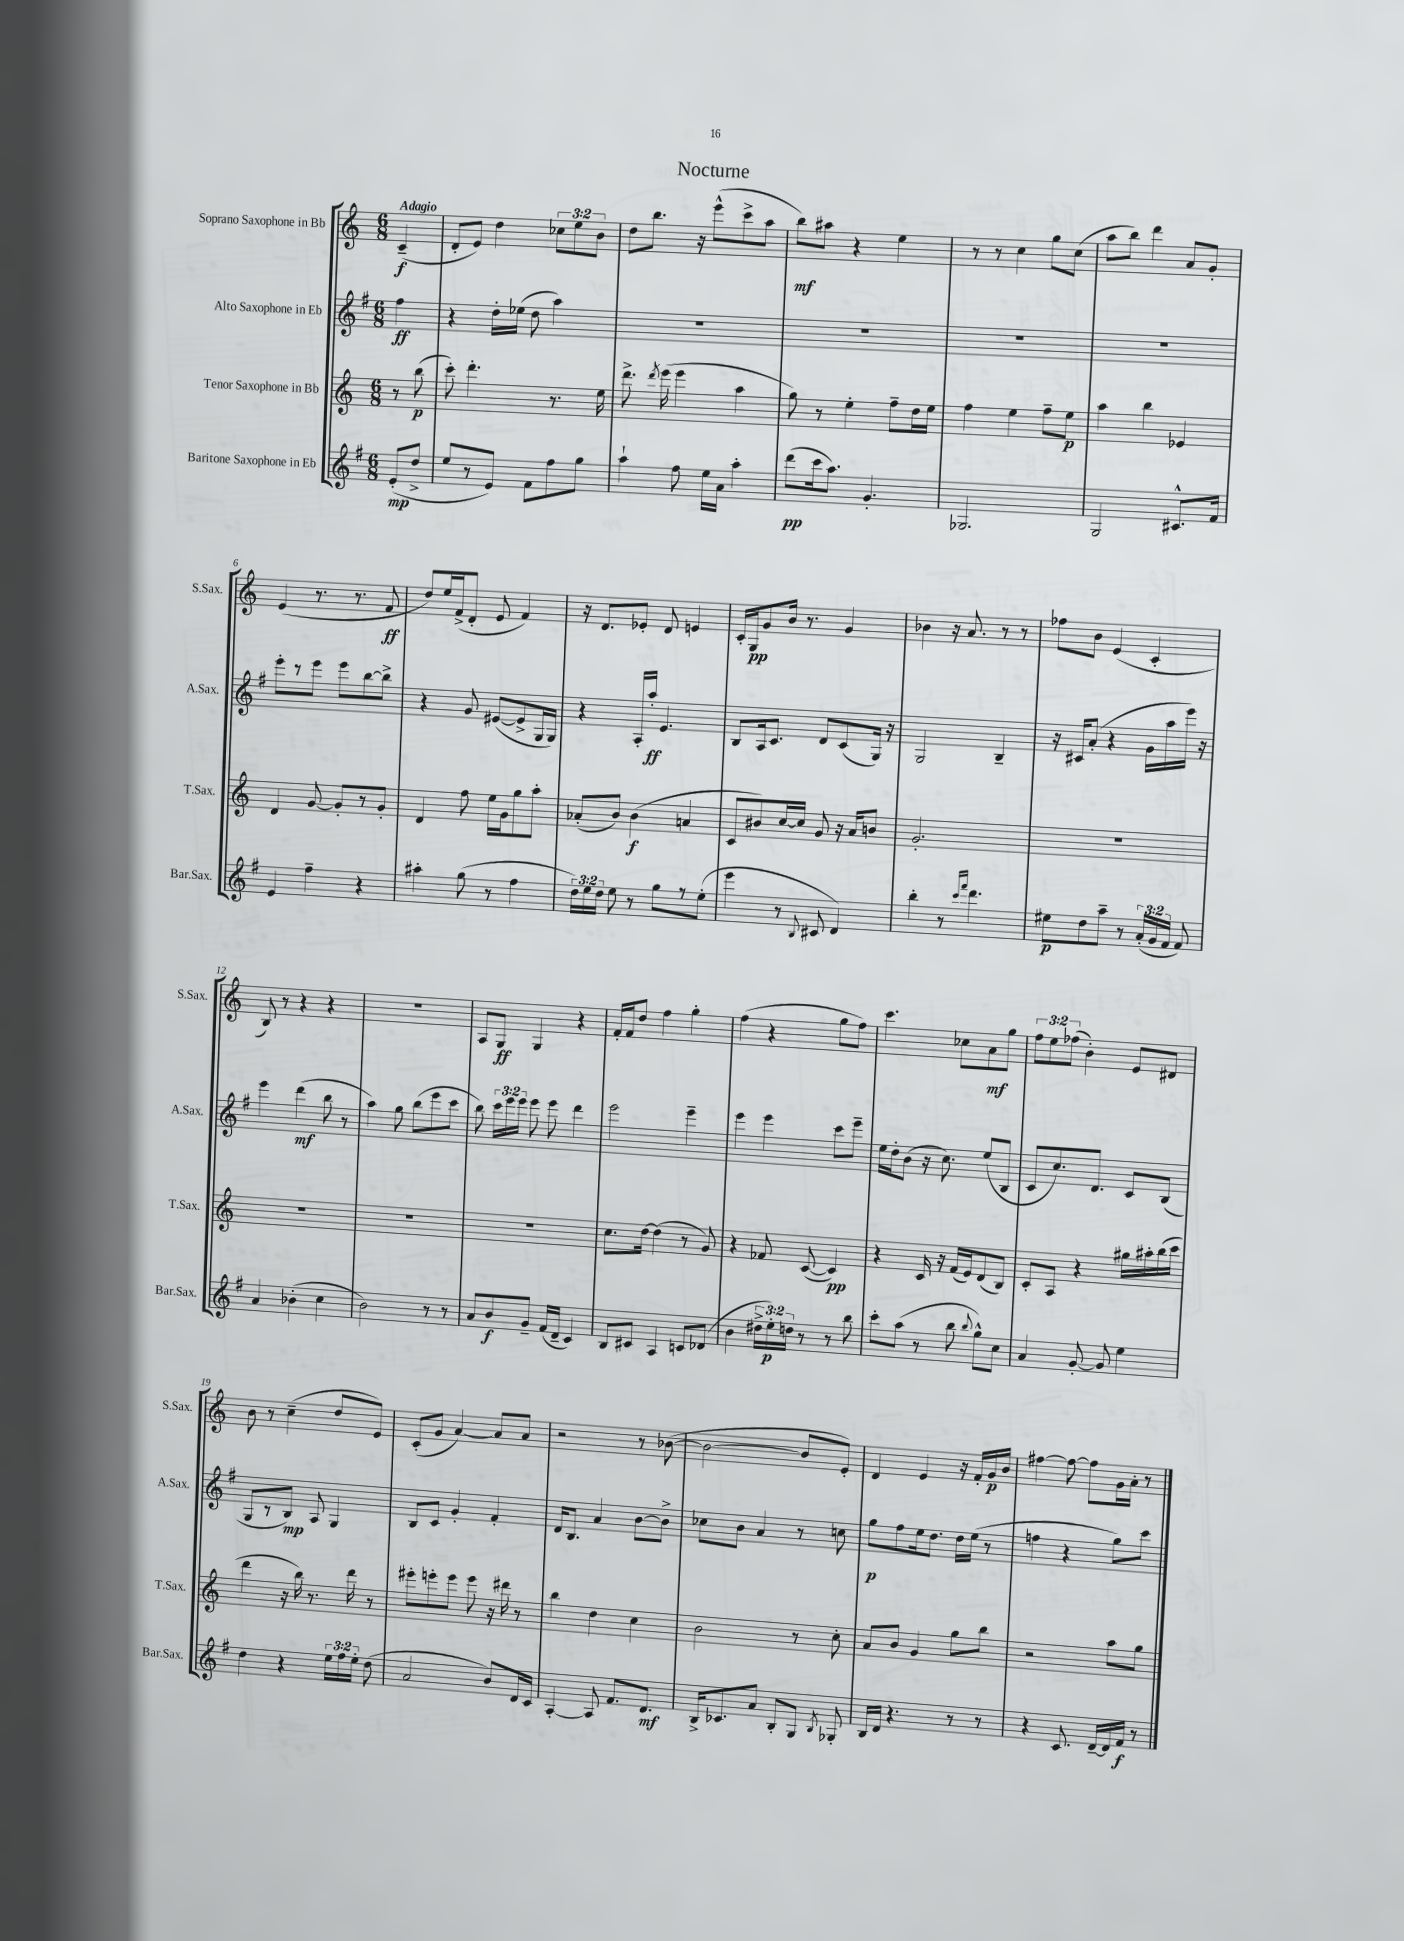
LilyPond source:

\header { title = "Nocturne" }
<<
\new StaffGroup <<
\new Staff = "s0" \with { instrumentName = "Soprano Saxophone in Bb" shortInstrumentName = "S.Sax." } {
    \clef treble \key c \major \numericTimeSignature \time 6/8 \override Staff.TupletNumber.text = #tuplet-number::calc-fraction-text \partial 4 \tempo "Adagio"
    \autoBeamOff c'4--\f( |
    d'8[-. e'8]) d''4 \tuplet 3/2 { ces''8[ e''8 b'8] } |
    d''8[ b''8.] r16 e'''8[-^( c'''8-> a''8] |
    b''8[\mf) ais''8] r4 e''4 |
    r8 r8 c''4 g''8[ c''8]( |
    a''8[ b''8]) d'''4 a'8[ g'8]-. |
    e'4( r8. r8. f'8\ff |
    d''8[) e''16 f'16->( d'8]-. e'8 f'4) |
    r16 d'8.[ ees'8]-. d'8 e'4 |
    c'16[-. g16\pp g'8 b'16] r8. g'4 |
    bes'4 r16 a'8. r8 r8 |
    fes''8[ b'8] e'4( c'4-. |
    b8) r8 r4 r4 |
    R2. |
    a8[ g8]\ff g4 r4 |
    f'16[-. f'16 d''8] f''4 g''4-. |
    f''4( r4 g''8[ f''8]) |
    c'''4. ces''8[ a'8\mf g''8] |
    \tuplet 3/2 { f''8[ e''8 fes''8]( } b'4-.) e'8[ dis'8] |
    b'8 r8 c''4--( d''8[ e'8]) |
    c'8[-.( g'8] a'4~) a'8[ a'8] |
    r2 r8 bes'8~( |
    bes'2~ bes'8[ e'8]-.) |
    d'4 e'4 r16 f'16[-. g'16\p b'16] |
    fis''4~ fis''8~ fis''8[ g'16 a'16]-. r8 \bar "|." |
}
\new Staff = "s1" \with { instrumentName = "Alto Saxophone in Eb" shortInstrumentName = "A.Sax." } {
    \clef treble \key g \major \numericTimeSignature \time 6/8 \override Staff.TupletNumber.text = #tuplet-number::calc-fraction-text \partial 4
    \autoBeamOff fis''4\ff |
    r4 d''16[-. ees''16]( d''8 a''4) |
    R2. |
    R2. |
    R2. |
    R2. |
    e'''8[-. r8 e'''8] e'''8[ b''8~ b''8]-> |
    r4 g'8 eis'8[~( eis'8-> g16 g16]) |
    r4 a16[-. a''16]-.\ff e'4. |
    b8[ a16 c'8.] d'8[ c'8( g16]) r16 |
    g2 b4-- |
    r16 cis'16[ a'8]-.( r4 g'16[ a''16 e'''16]) r16 |
    e'''4 d'''4\mf( b''8 r8 |
    a''4) g''8 b''8[( e'''8 c'''8] |
    b''8) \tuplet 3/2 { c'''16[ e'''16 e'''16] } e'''8 e'''8 d'''4 |
    e'''2 e'''4-- |
    e'''4 e'''4 c'''8[ e'''8]-- |
    e''16[ d''16-. b'8]( r16 c''8.) e''8[( b8] |
    c'8[ c''8.) d'8.] c'8[ b8]( |
    g8[ r8 b8]\mp) a8 g4 |
    b8[ c'8] g'4-. fis'4-. |
    d'16[ b8.] a'4 b'8[~ b'8]-> |
    ces''8[ b'8] a'4 r8 c''8 |
    g''8[\p fis''8 e''16 d''8.] d''16[ e''16]( r8 |
    f''4 r4 g''8[) c'''8] \bar "|." |
}
\new Staff = "s2" \with { instrumentName = "Tenor Saxophone in Bb" shortInstrumentName = "T.Sax." } {
    \clef treble \key c \major \numericTimeSignature \time 6/8 \partial 4
    \autoBeamOff r8 b''8\p( |
    c'''8-.) d'''4.-. r8. e''16 |
    d'''8.-> \acciaccatura { d'''8 } e'''16( e'''4 a''4 |
    g''8) r8 e''4-. f''8[-- d''16 e''16] |
    f''4 e''4 f''8[-- e''8]\p |
    a''4 b''4 ees'4 |
    d'4 g'8~ g'8[-. r8 g'8]-. |
    d'4 f''8 e''16[ g'16 g''8 a''8]-. |
    aes'8[-.( b'8]) b'4\f( a'4 |
    c'8[ bis'8) c''16~ c''16] g'8 r16 a'16[ b'8] |
    g'2.-. |
    R2. |
    R2. |
    R2. |
    R2. |
    c''8.[ d''16]~ d''4( r8 g'8) |
    r4 fes'8 c'8~( c'4\pp) |
    r4 c'16 r16 f'16[( e'16) d'8( b8]) |
    c'8[-. a8] r4 gis''16[ ais''16-. b''16( c'''16] |
    d'''4 r16 b''16) r8. d'''16 r8 |
    eis'''8[-. e'''8-. e'''8] e'''8 r16 dis'''16 r8 |
    b''4 d''4 c''4 |
    b'2 r8 c''8-. |
    a'8[ b'8] g'4 g''8[ b''8] |
    r2 a''8[ g''8] \bar "|." |
}
\new Staff = "s3" \with { instrumentName = "Baritone Saxophone in Eb" shortInstrumentName = "Bar.Sax." } {
    \clef treble \key g \major \numericTimeSignature \time 6/8 \override Staff.TupletNumber.text = #tuplet-number::calc-fraction-text \partial 4
    \autoBeamOff e'8[-.\mp( d''8]-> |
    e''8[ r8 e'8]) fis'8[ fis''8 g''8] |
    a''4-! fis''8 e''16[ a'16] a''4-. |
    d'''8[\pp( c'''16 a''8.]) g'4.-. |
    ges2. |
    g2 cis'8.[-^ fis'16] |
    e'4 fis''4-- r4 |
    ais''4-. g''8( r8 fis''4 |
    \tuplet 3/2 { d''16[) e''16 d''16] } e''8 r8 g''8[ r8 e''8]-.( |
    e'''4 r8 \appoggiatura { b8 } cis'8 d'4) |
    b''4-. r8 \grace { c'''16[ fis'''16] } d'''4. |
    eis''8[\p d''8 a''8]-- r8 \tuplet 3/2 { a'16[-.( g'16 fis'16] } fis'8) |
    a'4 bes'4-.( c''4 |
    b'2) r8 r8 |
    a'8[ b'8\f g'8]-- fis'16[( d'16]-- c'4) |
    b8[ cis'8] a4 c'8[ des'8]( |
    b'4 \tuplet 3/2 { dis''16[-> e''16-.\p) d''16] } r8 r8 b''8 |
    c'''8[-. a''8]( r8 b''8 \appoggiatura { b''8 } g''8[-^) c''8] |
    a'4 g'8~-. g'8 e''4 |
    d''4 r4 \tuplet 3/2 { e''16[ fis''16 e''16]-. } d''8( |
    a'2 b'8[) d'16 c'16] |
    a4~-. a8 fis'8.[ d'8.]\mf |
    b16[-> ces'8. a'8] b8[-. g8] \acciaccatura { b8 } ges8-. |
    b16[ d'16] r4. r8 r8 |
    r4 c'8. d'16[~-- d'16 fis'16]\f r8 \bar "|." |
}
>>
>>
